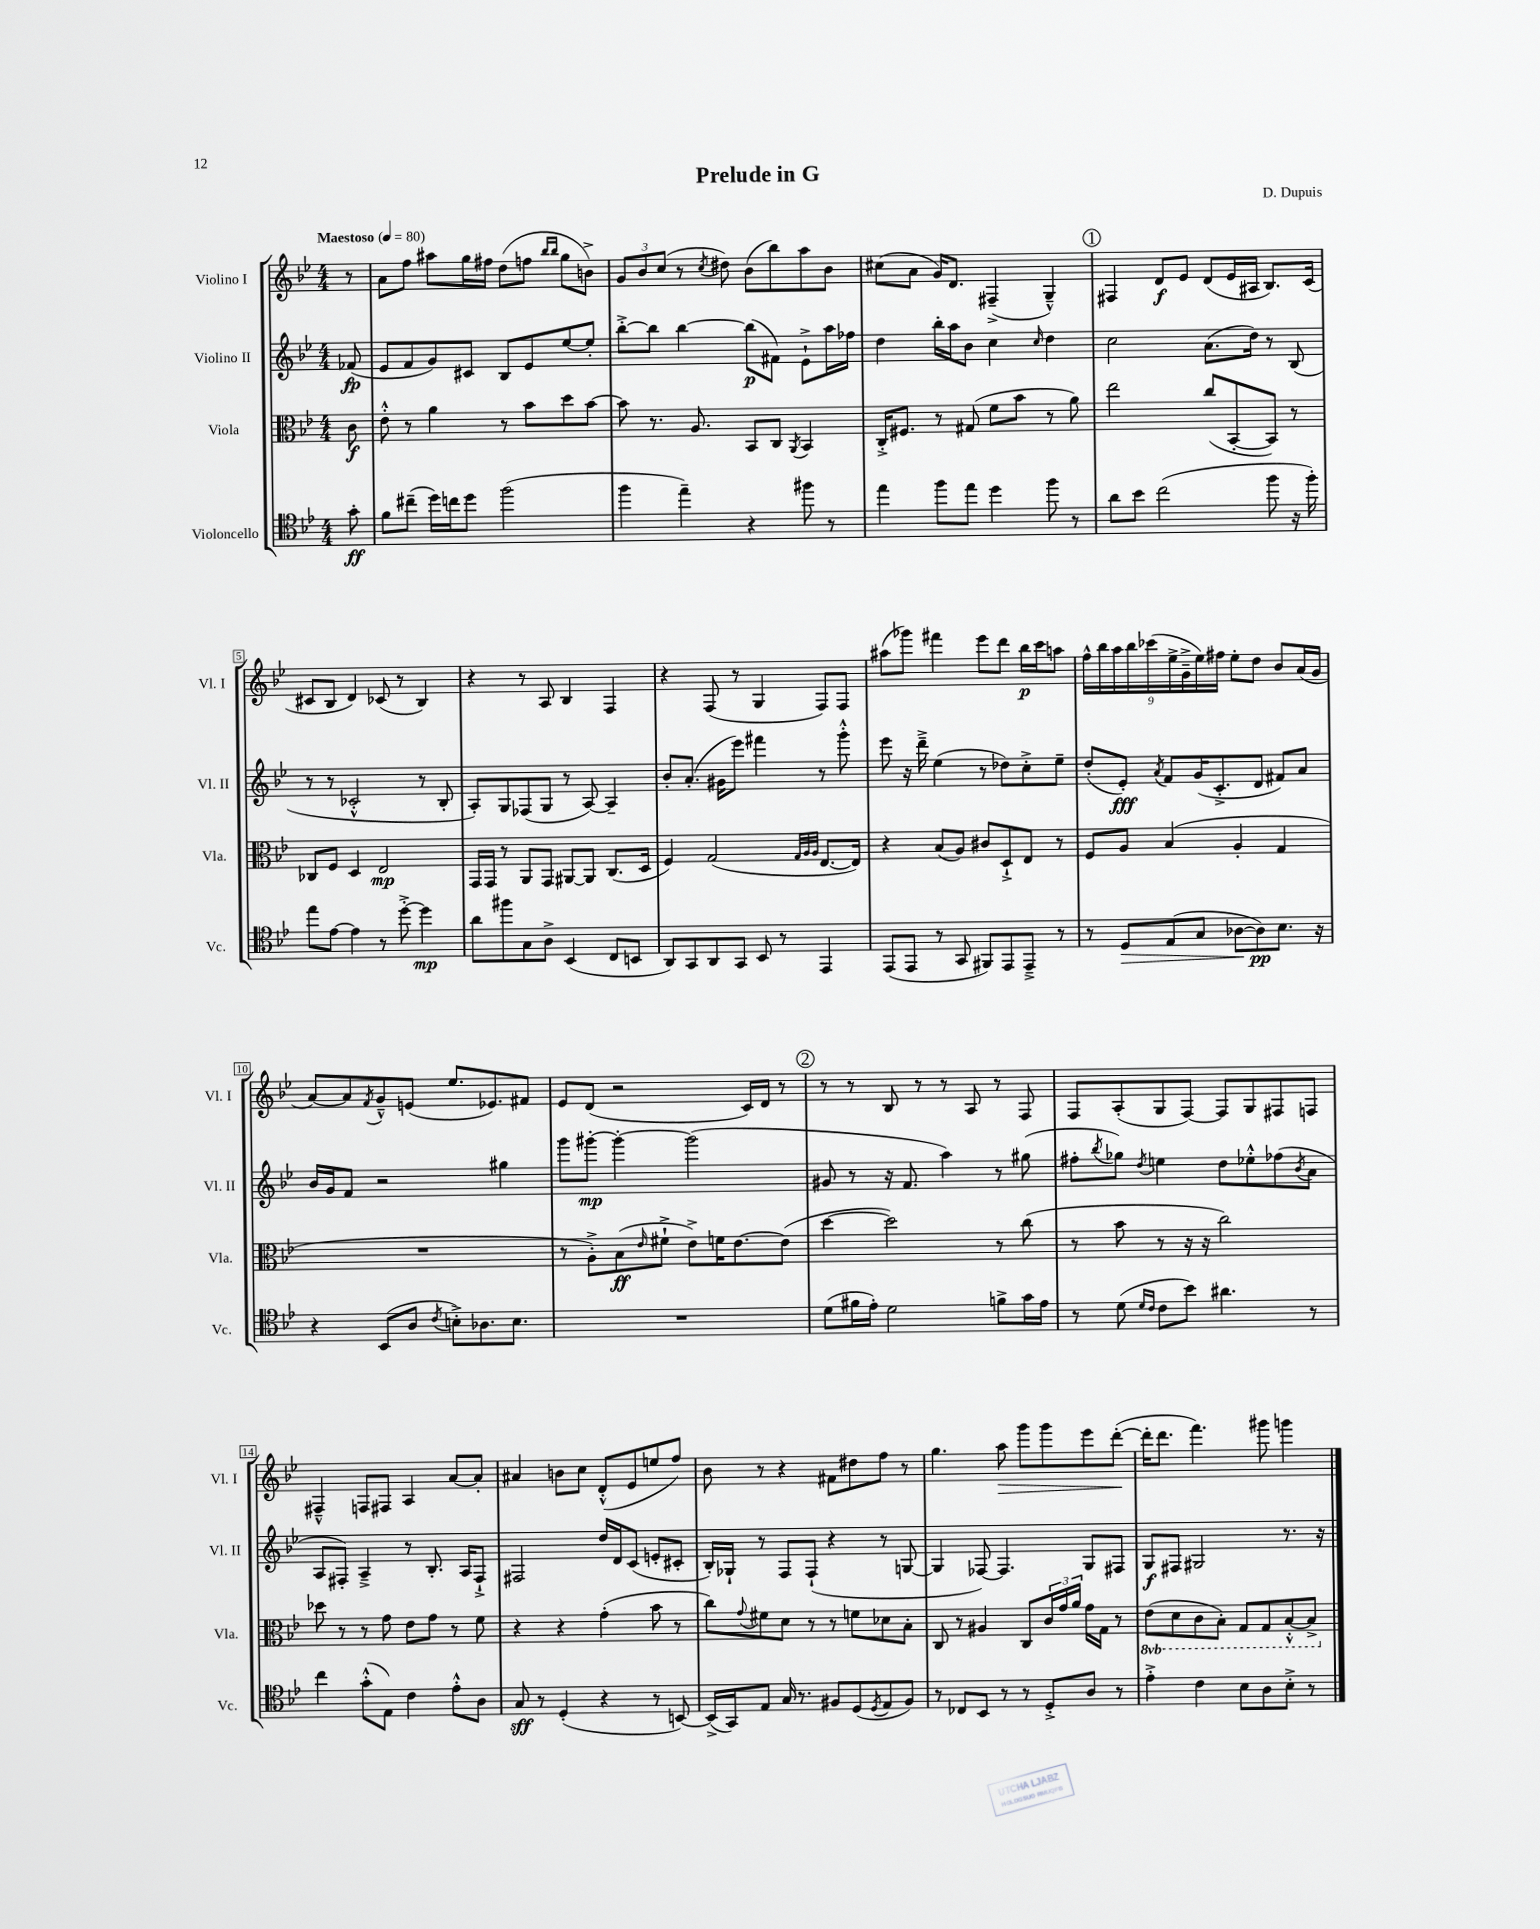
\header { title = "Prelude in G" composer = "D. Dupuis" }
<<
\new StaffGroup <<
\new Staff = "s0" \with { instrumentName = "Violino I" shortInstrumentName = "Vl. I" } {
    \clef treble \key bes \major \numericTimeSignature \time 4/4 \partial 8 \tempo "Maestoso" 4 = 80
    r8 |
    a'8 f''8 ais''8 g''16 fis''16 d''8( f''8 \grace { bes''16 bes''16 } g''8 b'8->) |
    \tuplet 3/2 { g'8 bes'8 c''8( } r8 \acciaccatura { c''8 } dis''8) bes'8( bes''8) a''8 bes'8 |
    cis''8( a'8 g'16) d'8. fis4--->( g4---^) |
    \mark \markup { \circle "1" } fis4 d'8\f ees'8 d'8( ees'16 ais16 bes8.) c'16( |
    cis'8 bes8 d'4) ces'8( r8 bes4) |
    r4 r8 a8 bes4 f4 |
    r4 f8( r8 g4 f8) f8 |
    ais''8( ges'''8) fis'''4 ees'''8 d'''8 bes''16\p c'''16 a''8 |
    \tuplet 9/8 { f''16-^ bes''16 a''16 bes''16 ces'''16( ees''16-> g'16---> ees''16) fis''16 } ees''8-. d''8 bes'8 a'16( g'16 |
    a'8~) a'8 \acciaccatura { f'8 } g'8---^ e'8( ees''8. ees'8.) fis'8 |
    ees'8 d'8( r2 c'16) d'16 r8 |
    \mark \markup { \circle "2" } r8 r8 bes8 r8 r8 a8 r8 f8 |
    f8 a8-.( g8 f8~) f8 g8 fis8 f8 |
    fis4---^ f8 fis8 a4 a'8~ a'8-. |
    ais'4 b'8 c''8 d'8-.-^( ees'8 e''8 f''8) |
    bes'8 r8 r4 fis'8 dis''8 f''8 r8 |
    g''4. a''8\> g'''8 g'''8 ees'''8 d'''8~-.\!( |
    d'''16-. d'''8. f'''4.) gis'''8 g'''4 \bar "|." |
}
\new Staff = "s1" \with { instrumentName = "Violino II" shortInstrumentName = "Vl. II" } {
    \clef treble \key bes \major \numericTimeSignature \time 4/4 \partial 8
    fes'8\fp( |
    ees'8 f'8 g'8) cis'8 bes8 ees'8 ees''8~ ees''8-. |
    bes''8~-.-> bes''8 bes''4~ bes''8\p( fis'8) ees'8-!-> a''16 fes''16 |
    d''4 bes''16-. a''16 bes'8 c''4 \grace { c''16 } d''4 |
    \mark \markup { \circle "1" } c''2 a'8.( d''16) r8 bes8( |
    r8 r8 ces'2-.-^ r8 bes8-. |
    a8-.) g8 fes8( g8 r8 a8~) a4-- |
    bes'8-. a'8.-.( gis'16 ees'''8) fis'''4 r8 g'''8-.-^ |
    ees'''8 r16 d'''16---> ees''4( r8 des''8) c''8-.-> ees''8-- |
    d''8-.( ees'8-.\fff) \acciaccatura { a'8 } f'8 g'16( c'8.-.-> d'8 fis'8) a'8 |
    bes'16 g'16 f'8 r2 gis''4 |
    g'''8 gis'''8~-.\mp gis'''4~-. gis'''2( |
    \mark \markup { \circle "2" } gis'8 r8 r16 f'8. a''4) r8 gis''8( |
    fis''8-. \acciaccatura { bes''8 } ges''8) \acciaccatura { d''8 } e''4 d''8 ees''8-.-^ fes''8( \acciaccatura { bes'8 } a'8 |
    a8 fis8-.) a4---> r8 bes8.-. a16 fis8-!-> |
    fis2 d''16 d'16 c'8( e'8-. cis'8-. |
    bes16-.) ges16-! r8 f8 f8-!( r4 r8 g8~ |
    g4 fes8~) fes4. g8 fis8 |
    g8\f fis8 gis2 r8. r16 \bar "|." |
}
\new Staff = "s2" \with { instrumentName = "Viola" shortInstrumentName = "Vla." } {
    \clef alto \key bes \major \numericTimeSignature \time 4/4 \set Staff.ottavationMarkups = #ottavation-simple-ordinals \partial 8
    c'8\f |
    ees'8-.-^ r8 a'4 r8 bes'8 d''8 bes'8~ |
    bes'8 r8. a8. bes,8 c8 \acciaccatura { a,8 } bes,4 |
    c16-.-> fis8. r8 gis8( f'8 bes'8 r8 a'8) |
    \mark \markup { \circle "1" } ees''2 c''8( bes,8~-. bes,8) r8 |
    ces8 f8 d4 ees2\mp |
    g,16 g,16 r8 a,8 g,8 ais,8~ ais,8 c8.( d16 |
    f4) g2( \grace { g32 a32 a32 } ees8.~ ees16) |
    r4 bes8( a8) cis'8 d8-!-> ees8 r8 |
    f8 a8 bes4( a4-. g4 |
    R1 |
    r8 a8-.->) bes8\ff( \grace { ees'16 } fis'8-!-> ees'8->) f'16 ees'8.~ ees'8( |
    \mark \markup { \circle "2" } d''4~ d''2) r8 c''8( |
    r8 bes'8 r8 r16 r16 c''2) |
    des''8 r8 r8 g'8 ees'8 g'8 r8 f'8 |
    r4 r4 g'4-.( bes'8 r8 |
    c''8) \appoggiatura { g'8 } fis'8 d'8 r8 r8 f'8 des'8 bes8-. |
    c8 r8 ais4 c8 \tuplet 3/2 { c'16 g'16 a'16 } g'16 g16 r8 |
    \ottava #-1 ees8( d8 c8 bes,8-.) g,8 g,8 bes,8~-.-^ bes,8-> \ottava #0 \bar "|." |
}
\new Staff = "s3" \with { instrumentName = "Violoncello" shortInstrumentName = "Vc." } {
    \clef tenor \key bes \major \numericTimeSignature \time 4/4 \partial 8
    g'8-.\ff |
    f'8 cis''8--( d''16) c''16 d''8 f''2( |
    f''4 ees''4--) r4 fis''8 r8 |
    ees''4 f''8 ees''8 d''4 f''8 r8 |
    \mark \markup { \circle "1" } a'8 bes'8 c''2( f''8 r16 f''16-.) |
    ees''8 ees'8~ ees'4 r8 d''8~-.-> d''4\mp |
    a'8 fis''8 g8 a8-> bes,4( c8 b,8 |
    a,8) g,8 a,8 g,8 bes,8 r8 ees,4 |
    ees,8( ees,8 r8 g,8 fis,8) ees,8 ees,8---> r8 |
    r8 d8\> ees8( g8 aes8~\! aes8\pp) bes8. r16 |
    r4 bes,8( a8 \acciaccatura { c'8 } b8-.->) aes8. b8. |
    R1 |
    \mark \markup { \circle "2" } d'8( fis'16 ees'16-.) d'2 f'8-> g'16 ees'16 |
    r8 d'8( \grace { d'16 c'16 } c'8 bes'8) ais'4. r8 |
    c''4 g'8-.-^( ees8) c'4 ees'8-.-^ a8 |
    g8\sff r8 d4-.( r4 r8 b,8~) |
    b,16->( g,16) ees8 g16 r8. fis8 d8( \acciaccatura { d8 } ees8 fis8) |
    r8 ces8 bes,8 r8 r8 d8-.-> a8 r8 |
    ees'4-.-> c'4 bes8 a8 bes8-.-> r8 \bar "|." |
}
>>
>>
\layout { \context { \Score \override BarNumber.stencil = #(make-stencil-boxer 0.1 0.3 ly:text-interface::print) } }
